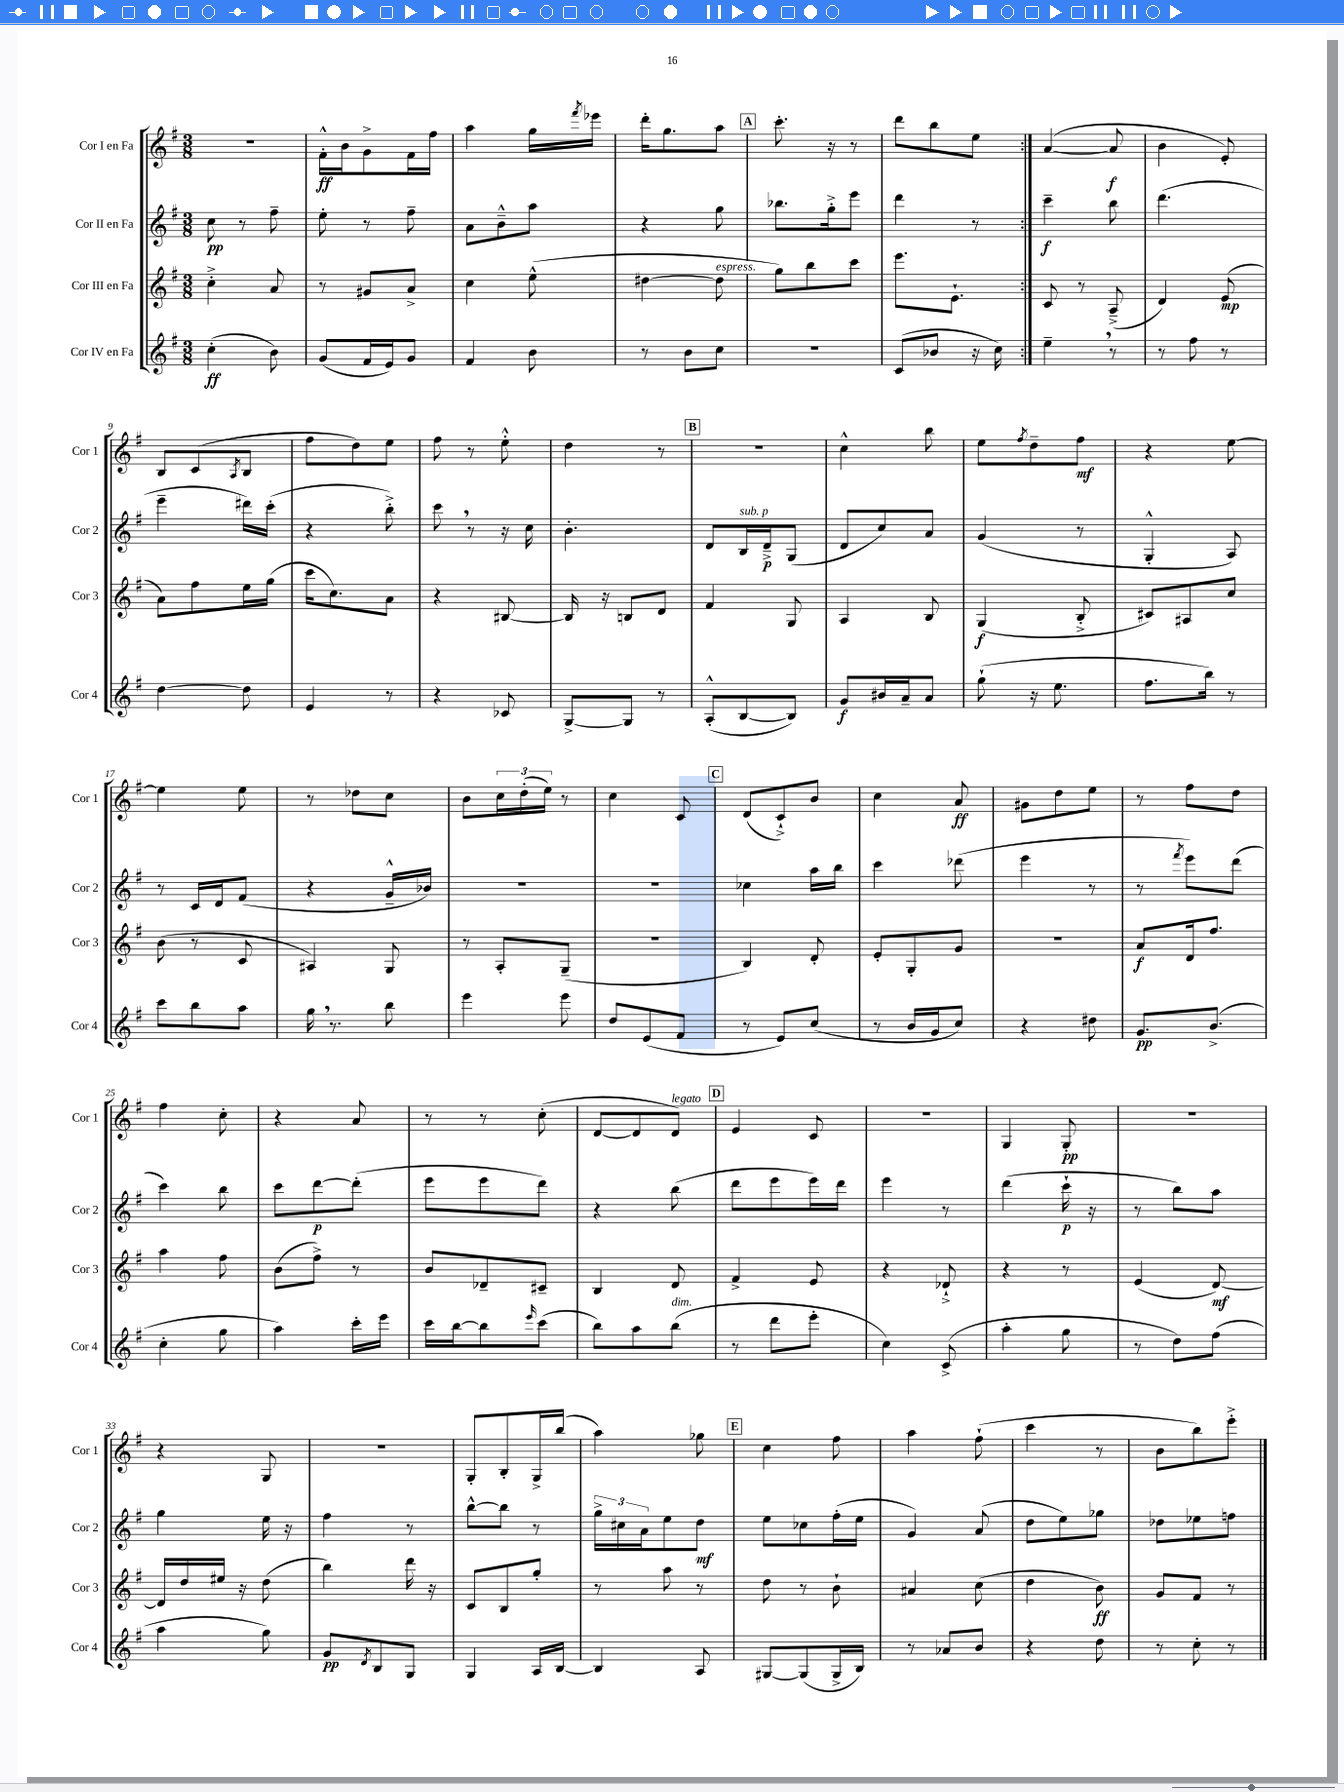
<<
\new StaffGroup <<
\new Staff = "s0" \with { instrumentName = "Cor I en Fa" shortInstrumentName = "Cor 1" } {
    \clef treble \key g \major \numericTimeSignature \time 3/8
    \repeat volta 2 { R4. |
    fis'16-.-^\ff b'16 g'8-> fis'16 fis''16 |
    a''4 g''16 \acciaccatura { fis'''8 } ees'''16 |
    d'''16-. g''8. a''8 |
    \mark \markup { \box "A" } c'''8.-. r16 r8 |
    d'''8 b''8 e''8 | }
    a'4~( a'8\f |
    b'4 e'8-.) |
    b8 c'8( \acciaccatura { a8 } b8 |
    fis''8 d''8) e''8 |
    fis''8 r8 e''8-.-^ |
    d''4 r8 |
    \mark \markup { \box "B" } R4. |
    c''4-^ b''8 |
    e''8 \acciaccatura { fis''8 } d''8-- fis''8\mf |
    r4 e''8~ |
    e''4 e''8 |
    r8 des''8 c''8 |
    b'8 \tuplet 3/2 { c''16 d''16-.( e''16) } r8 |
    c''4 c'8 |
    \mark \markup { \box "C" } d'8( c'8-!->) b'8 |
    c''4 a'8\ff |
    gis'8 d''8 e''8 |
    r8 fis''8 d''8 |
    fis''4 c''8-. |
    r4 a'8 |
    r8 r8 c''8-.( |
    d'8~ d'8 d'8^\markup { \italic "legato" }) |
    \mark \markup { \box "D" } e'4 c'8 |
    R4. |
    g4 g8-.\pp |
    R4. |
    r4 g8 |
    r4. |
    g8-. b8-. g16-> b''16( |
    a''4) ges''8 |
    \mark \markup { \box "E" } c''4 fis''8 |
    a''4 fis''8-!( |
    c'''4 r8 |
    b'8 b''8) e'''8-.-> \bar "|." |
}
\new Staff = "s1" \with { instrumentName = "Cor II en Fa" shortInstrumentName = "Cor 2" } {
    \clef treble \key g \major \numericTimeSignature \time 3/8
    \repeat volta 2 { c''8\pp r8 fis''8-- |
    e''8-. r8 fis''8-- |
    a'8 b'8---^ a''8 |
    r4 g''8 |
    \mark \markup { \box "A" } bes''8. g''16-.-> e'''8 |
    d'''4 r8 | }
    c'''4--\f b''8 |
    d'''4.( |
    e'''4-- dis'''16) c'''16-.( |
    r4 b''8-.->) |
    c'''8 \breathe r8 r16 c''16 |
    b'4.-. |
    \mark \markup { \box "B" } d'8 b16^\markup { \italic "sub. p" } d'16--->\p g8( |
    d'8 c''8) a'8 |
    g'4( r8 |
    g4-.-^ a8) |
    r8 c'16 d'16 fis'8( |
    r4 g'16---^ bes'16) |
    R4. |
    r4. |
    \mark \markup { \box "C" } ces''4 a''16 b''16 |
    c'''4 des'''8( |
    e'''4 r8 |
    r8 \acciaccatura { fis'''8 } e'''8) d'''8( |
    c'''4) b''8 |
    c'''8 d'''8~\p d'''8-.( |
    e'''8 e'''8 d'''8) |
    r4 b''8( |
    \mark \markup { \box "D" } d'''8 e'''8 e'''16) d'''16 |
    e'''4 r8 |
    d'''4( c'''16-!\p r16 |
    r8 b''8) a''8 |
    g''4 e''16 r16 |
    fis''4 r8 |
    b''8~-^ b''8 r8 |
    \tuplet 3/2 { g''16-> cis''16 a'16 } e''8 d''8\mf |
    \mark \markup { \box "E" } e''8 ces''8 fis''16-.( e''16 |
    g'4) a'8( |
    d''8 e''8) ges''8 |
    des''8 ees''8 f''8 \bar "|." |
}
\new Staff = "s2" \with { instrumentName = "Cor III en Fa" shortInstrumentName = "Cor 3" } {
    \clef treble \key g \major \numericTimeSignature \time 3/8
    \repeat volta 2 { c''4-.-> a'8 |
    r8 gis'8 a'8-> |
    c''4 e''8-^( |
    dis''4~ dis''8^\markup { \italic "espress." } |
    \mark \markup { \box "A" } g''8) b''8 c'''8 |
    e'''8. e'8.-! | }
    c'8 r8 a8--->( |
    d'4) e'8\mp( |
    a'8) fis''8 e''16 g''16( |
    c'''16 c''8.) a'8 |
    r4 bis8~ |
    bis16 r16 b8 d'8 |
    \mark \markup { \box "B" } fis'4 g8 |
    a4 b8 |
    g4\f( b8-.-> |
    cis'8) ais8 c''8 |
    b'8( r8 c'8 |
    ais4) g8 |
    r8 a8-. g8--( |
    R4. |
    \mark \markup { \box "C" } b4) d'8-. |
    e'8-. g8-. g'8 |
    R4. |
    a'8\f d'16 fis''8. |
    a''4 fis''8 |
    b'8( fis''8->) r8 |
    b'8 des'8-- cis'8-- |
    b4 d'8 |
    \mark \markup { \box "D" } fis'4-> e'8 |
    r4 des'8-!-> |
    r4 r8 |
    e'4( d'8~\mf) |
    d'16 d''16 eis''16 r16 d''8( |
    b''4) d'''16 r16 |
    c'8 b8 g''8-. |
    r8 a''8 r8 |
    \mark \markup { \box "E" } d''8 r8 b'8-! |
    ais'4 c''8( |
    d''4 b'8\ff) |
    g'8 fis'8 r8 \bar "|." |
}
\new Staff = "s3" \with { instrumentName = "Cor IV en Fa" shortInstrumentName = "Cor 4" } {
    \clef treble \key g \major \numericTimeSignature \time 3/8
    \repeat volta 2 { c''4-.\ff( b'8) |
    g'8( fis'16 e'16) g'8 |
    fis'4 b'8 |
    r8 b'8 c''8 |
    \mark \markup { \box "A" } R4. |
    c'8( bes'8 r16 c''16) | }
    e''4-- \breathe r8 |
    r8 fis''8 r8 |
    d''4~ d''8 |
    e'4 r8 |
    r4 ces'8 |
    g8~-> g8 r8 |
    \mark \markup { \box "B" } a8-.-^( b8~ b8) |
    g'8\f bis'16 a'16-- a'8 |
    g''8-!( r16 e''8. |
    fis''8. b''16) r8 |
    c'''8 b''8 a''8 |
    g''16 \breathe r8. b''8 |
    e'''4 e'''8 |
    d''8 e'8( fis'8 |
    \mark \markup { \box "C" } r8 e'8) c''8( |
    r8 b'16 g'16 c''8) |
    r4 dis''8 |
    g'8.\pp b'8.->( |
    c''4-. g''8 |
    a''4) c'''16-. e'''16 |
    c'''16 b''16~ b''8 \grace { e'''16 } c'''8( |
    b''8) a''8 b''8^\markup { \italic "dim." }( |
    \mark \markup { \box "D" } r8 d'''8 e'''8-. |
    c''4) c'8->( |
    a''4-. g''8 |
    r8 d''8) fis''8( |
    a''4 g''8) |
    g'8\pp \acciaccatura { d'8 } b8 g8 |
    g4 a16 b16~ |
    b4 a8 |
    \mark \markup { \box "E" } gis8~ gis8( gis16-> b16) |
    r8 aes'8 b'8 |
    r4 d''8 |
    r8 c''8-. r8 \bar "|." |
}
>>
>>
